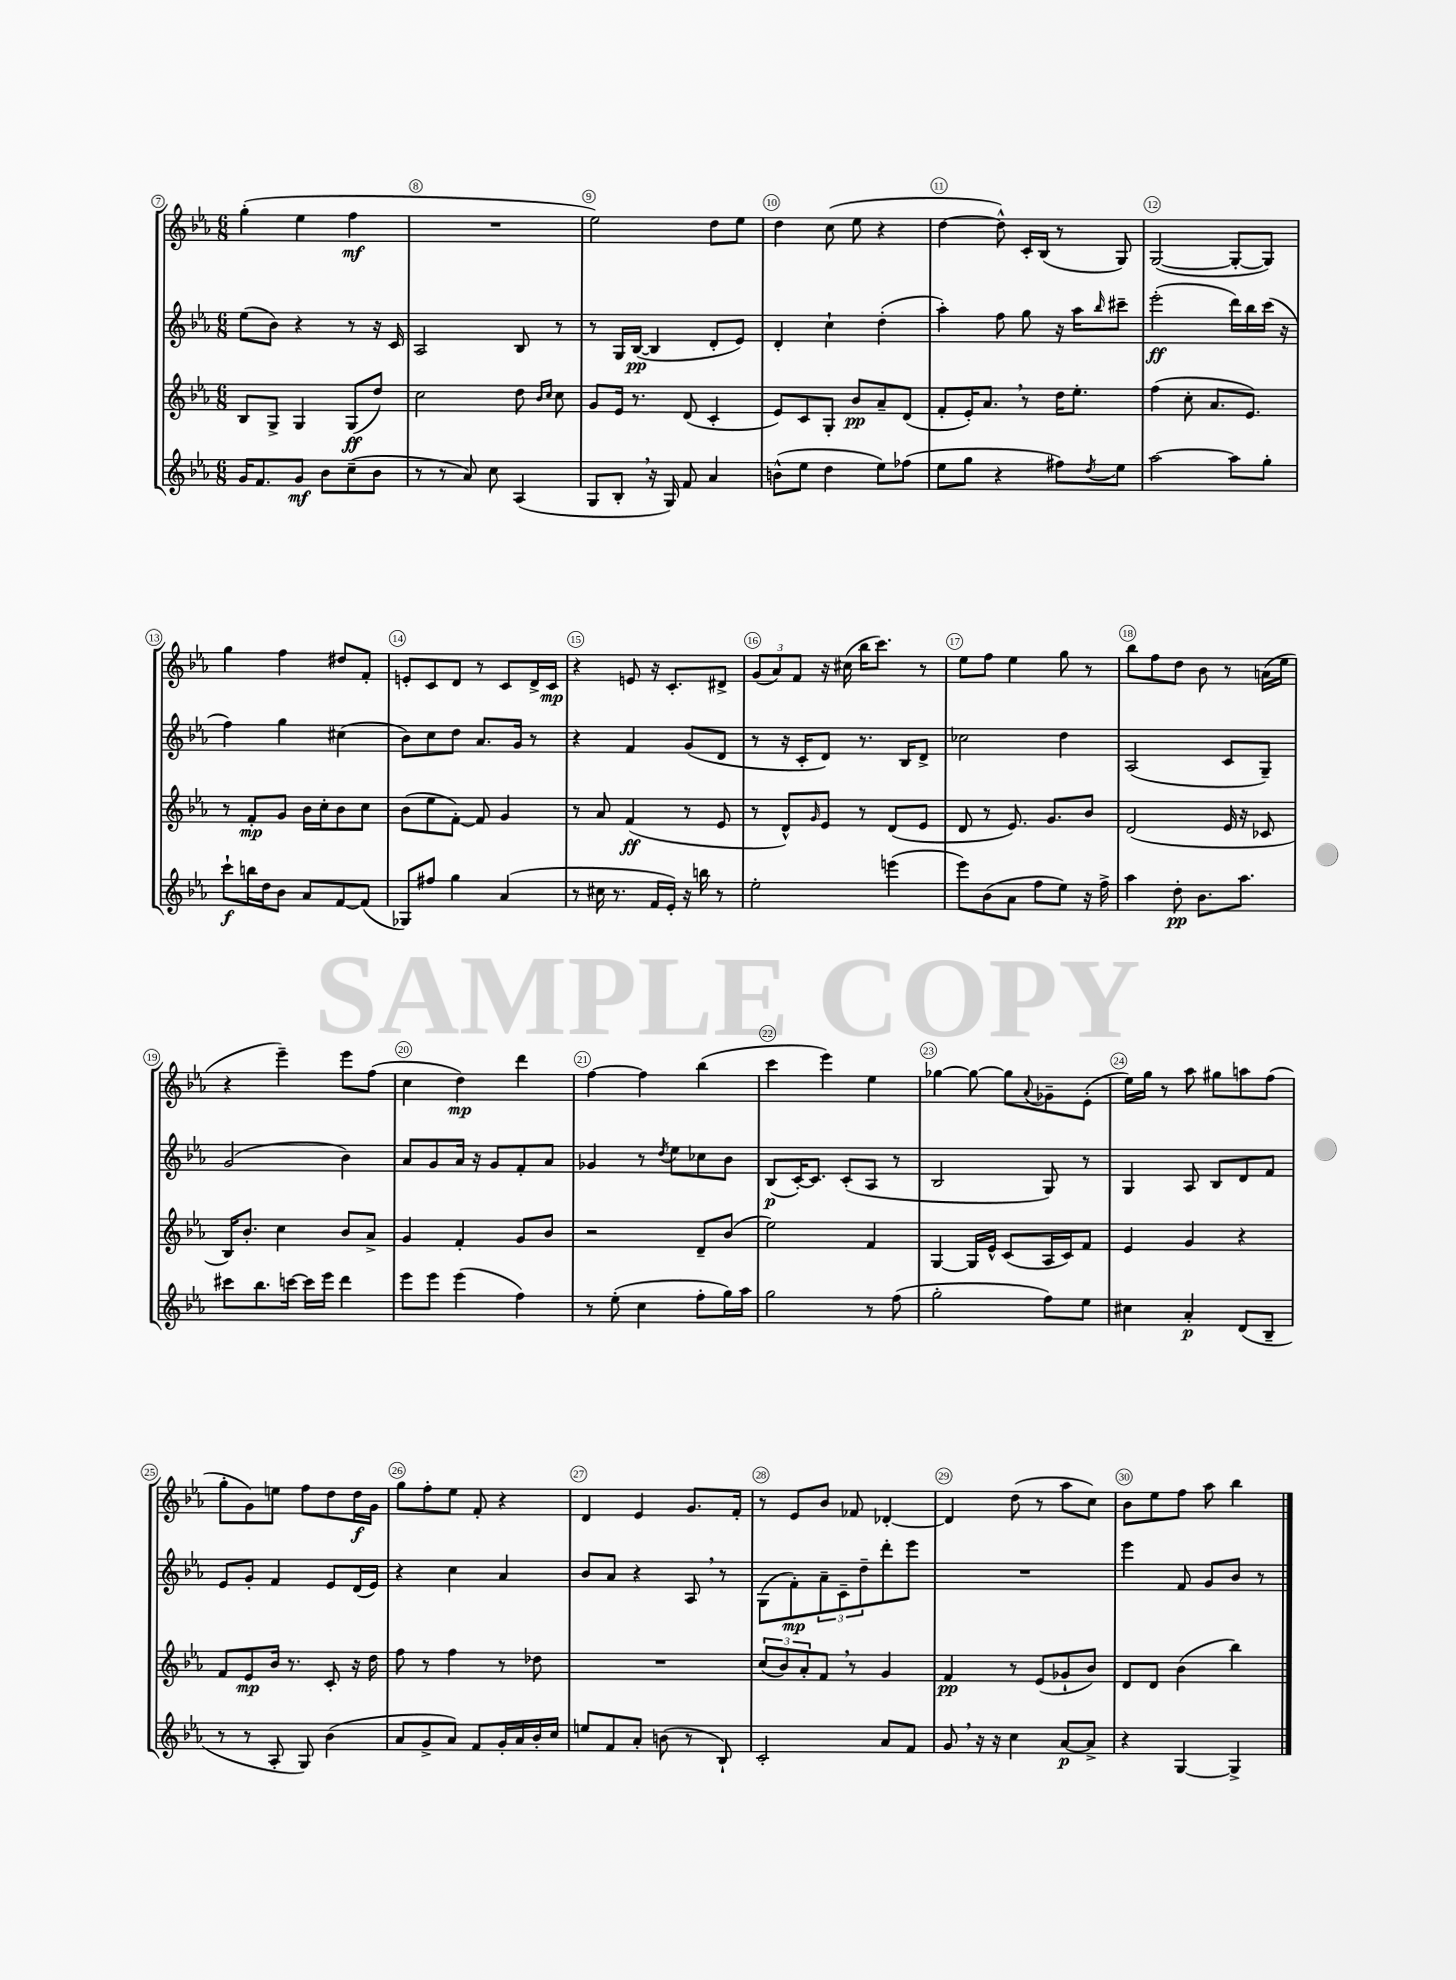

**kern	**dynam	**kern	**dynam	**kern	**dynam	**kern	**dynam
*part4	*part4	*part3	*part3	*part2	*part2	*part1	*part1
*staff4	*staff4	*staff3	*staff3	*staff2	*staff2	*staff1	*staff1
*clefG2	*	*clefG2	*	*clefG2	*	*clefG2	*
*k[b-e-a-]	*	*k[b-e-a-]	*	*k[b-e-a-]	*	*k[b-e-a-]	*
*M6/8	*	*M6/8	*	*M6/8	*	*M6/8	*
=7	=7	=7	=7	=7	=7	=7	=7
16g/KL	.	8B-/L	.	(8ee-\L	.	(4gg'\	.
8.f/	.	.	.	.	.	.	.
.	.	8G^/J	.	8b-\J)	.	.	.
8g/J	mf	4G/	.	4r	.	4ee-\	.
8b-\L	.	.	.	.	.	.	.
(8cc~\	.	(8G/L	ff	8r	.	4ff\	mf
8b-\J	.	8dd/J)	.	16r	.	.	.
.	.	.	.	16c/	.	.	.
=8	=8	=8	=8	=8	=8	=8	=8
8r	.	2cc\	.	2A-/	.	2.r	.
8r	.	.	.	.	.	.	.
8a-/)	.	.	.	.	.	.	.
8cc\	.	.	.	.	.	.	.
(4A-/	.	8dd\	.	8B-/	.	.	.
.	.	16qqb-/LL	.	.	.	.	.
.	.	16qqcc/JJ	.	.	.	.	.
.	.	8cc\	.	8r	.	.	.
=9	=9	=9	=9	=9	=9	=9	=9
8G/L	.	8g/L	.	8r	.	2ee-\)	.
8B-',/J	.	16e-/Jk	.	16G/LL	.	.	.
.	.	8.r	.	([16B-/JJ	pp	.	.
16r	.	.	.	4B-/]	.	.	.
16G/)	.	.	.	.	.	.	.
8f/	.	(8d/	.	.	.	.	.
4a-/	.	4c'/	.	8d'/L	.	8dd\L	.
.	.	.	.	8e-/J)	.	8ee-\J	.
=10	=10	=10	=10	=10	=10	=10	=10
(8bn^^\L	.	8e-/L)	.	4d'/	.	4dd\	.
8ee-\J	.	8c/	.	.	.	.	.
4dd\	.	8G'/J	.	4cc`\	.	(8cc\	.
.	.	8b-/L	pp	.	.	8ee-\	.
8ee-\L)	.	8a-~/	.	(4dd'\	.	4r	.
(8ff-X\J	.	(8d/J	.	.	.	.	.
=11	=11	=11	=11	=11	=11	=11	=11
8ee-\L	.	8f'/L	.	4aa-'\)	.	[4dd\	.
8gg\J	.	16e-'/K)	.	.	.	.	.
.	.	8.a-,/J	.	.	.	.	.
4r	.	.	.	8ff\	.	8dd^^\])	.
.	.	8r	.	8gg\	.	16c'/LL	.
.	.	.	.	.	.	(16B-/JJ	.
8ff#X\L)	.	16dd\KL	.	16r	.	8r	.
.	.	8.ee-'\J	.	16aa-\KL	.	.	.
8qdd/	.	.	.	16qqbb-/	.	.	.
8ee-\J	.	.	.	8ccc#X~\J	.	8G/)	.
=12	=12	=12	=12	=12	=12	=12	=12
[2aa-\	.	(4ff\	.	(2eee-'\	ff	([2G/	.
.	.	8cc'\	.	.	.	.	.
.	.	8.a-/L	.	.	.	.	.
8aa-\L]	.	.	.	16ddd\LL)	.	8G'/L_	.
.	.	8.e-/J)	.	16bb-\	.	.	.
8gg'\J	.	.	.	(16ccc\JJ	.	8G/J])	.
.	.	.	.	16r	.	.	.
!!LO:LB:g=z
=13	=13	=13	=13	=13	=13	=13	=13
8ccc`\L	f	8r	.	4ff\)	.	4gg\	.
16bbn\L	.	8f'/L	mp	.	.	.	.
16dd\J	.	.	.	.	.	.	.
8b-\J	.	8g/J	.	4gg\	.	4ff\	.
8a-/L	.	16b-\LL	.	.	.	.	.
.	.	16cc'\J	.	.	.	.	.
[8f/	.	8b-\	.	(4cc#X\	.	8dd#X/L	.
(8f/J]	.	8cc\J	.	.	.	8f'/J	.
=14	=14	=14	=14	=14	=14	=14	=14
8G-X/L)	.	(8b-\L	.	8b-\L)	.	8en'/L	.
8ff#X/J	.	8ee-\	.	8cc\	.	8c/	.
4gg\	.	[8f'\J)	.	8dd\J	.	8d/J	.
.	.	8f/]	.	8.a-/L	.	8r	.
(4a-/	.	4g/	.	.	.	8c/L	.
.	.	.	.	16g/Jk	.	.	.
.	.	.	.	8r	.	16d^/L	.
.	.	.	.	.	.	16c/JJ	mp
=15	=15	=15	=15	=15	=15	=15	=15
8r	.	8r	.	4r	.	4r	.
16cc#X\	.	8a-/	.	.	.	.	.
8.r	.	.	.	.	.	.	.
.	.	(4f/	ff	4f/	.	8en/	.
16f/LL	.	.	.	.	.	16r	.
16e-'/JJ)	.	.	.	.	.	8.c'/L	.
16r	.	8r	.	(8g/L	.	.	.
16bbn\	.	.	.	.	.	.	.
8r	.	8e-/	.	8d/J	.	8d#X^/J	.
=16	=16	=16	=16	=16	=16	=16	=16
2ee-'\	.	8r	.	8r	.	(12g/L	.
.	.	.	.	.	.	12a-/)	.
.	.	8d^^/L)	.	16r	.	.	.
.	.	.	.	.	.	12f/J	.
.	.	.	.	16c'/KL	.	.	.
.	.	16qqg/	.	.	.	.	.
.	.	8e-/J	.	8d/J)	.	16r	.
.	.	.	.	.	.	(16cc#X\	.
.	.	8r	.	8.r	.	16bb-\KL	.
.	.	.	.	.	.	8.ccc\J)	.
(4eeen\	.	(8d/L	.	.	.	.	.
.	.	.	.	16B-/KL	.	.	.
.	.	8e-/J	.	8d^/J	.	8r	.
=17	=17	=17	=17	=17	=17	=17	=17
8eee-\L)	.	8d/	.	2cc-X\	.	8ee-\L	.
(8b-\	.	8r	.	.	.	8ff\J	.
8a-\J	.	8.e-/)	.	.	.	4ee-\	.
8ff\L	.	.	.	.	.	.	.
.	.	8.g/L	.	.	.	.	.
8ee-\J)	.	.	.	4dd\	.	8gg\	.
16r	.	8b-/J	.	.	.	8r	.
16ff^\	.	.	.	.	.	.	.
=18	=18	=18	=18	=18	=18	=18	=18
4aa-\	.	(2d/	.	(2A-/	.	8bb-\L	.
.	.	.	.	.	.	8ff\	.
8dd'\	pp	.	.	.	.	8dd\J	.
8.b-\L	.	.	.	.	.	8b-\	.
.	.	16e-/	.	8c/L	.	8r	.
8.aa-\J	.	16r	.	.	.	.	.
.	.	8c-X/	.	8G~/J)	.	(16an\LL	.
.	.	.	.	.	.	16ee-\JJ	.
!!LO:LB:g=z
=19	=19	=19	=19	=19	=19	=19	=19
8ccc#X\L	.	16B-/KL)	.	(2g/	.	4r	.
.	.	8.b-'/J	.	.	.	.	.
8.bb-\	.	.	.	.	.	.	.
.	.	4cc\	.	.	.	4eee-~\)	.
[16cccn\Jk	.	.	.	.	.	.	.
16ccc\LL]	.	.	.	.	.	.	.
16eee-\JJ	.	.	.	.	.	.	.
4ddd\	.	8b-/L	.	4b-\)	.	8eee-\L	.
.	.	8a-^/J	.	.	.	(8ff\J	.
=20	=20	=20	=20	=20	=20	=20	=20
8eee-\L	.	4g/	.	8a-/L	.	4cc\	.
8eee-\J	.	.	.	8g/	.	.	.
(4eee-\	.	4f'/	.	16a-/Jk	.	4dd\)	mp
.	.	.	.	16r	.	.	.
.	.	.	.	8g/L	.	.	.
4ff\)	.	8g/L	.	8f'/	.	4ddd\	.
.	.	8b-/J	.	8a-/J	.	.	.
=21	=21	=21	=21	=21	=21	=21	=21
8r	.	2r	.	4g-X/	.	[4ff\	.
(8ee-'\	.	.	.	.	.	.	.
4cc\	.	.	.	8r	.	4ff\]	.
.	.	.	.	8qdd/	.	.	.
.	.	.	.	8ee-\L	.	.	.
8ff'\L	.	8d~/L	.	8cc-X\	.	(4bb-\	.
16gg\L)	.	(8b-/J	.	8b-\J	.	.	.
16aa-\JJ	.	.	.	.	.	.	.
=22	=22	=22	=22	=22	=22	=22	=22
2gg\	.	2ee-\)	.	(8B-/L	p	4ccc\	.
.	.	.	.	[16c'/K)	.	.	.
.	.	.	.	8.c/J]	.	.	.
.	.	.	.	.	.	4eee-\)	.
.	.	.	.	(8c'/L	.	.	.
8r	.	4f/	.	8A-/J	.	4ee-\	.
(8ff\	.	.	.	8r	.	.	.
=23	=23	=23	=23	=23	=23	=23	=23
2gg'\	.	[4G/	.	2B-/	.	[4gg-X\	.
.	.	16G/LL]	.	.	.	8gg-\_	.
.	.	16e-^^/JJ	.	.	.	.	.
.	.	(8c/L	.	.	.	8gg-\L]	.
.	.	.	.	.	.	8qqa-/	.
8ff\L)	.	16A-/L	.	8G/)	.	8g-X~\	.
.	.	16c/J)	.	.	.	.	.
8ee-\J	.	8f/J	.	8r	.	(8e-'\J	.
=24	=24	=24	=24	=24	=24	=24	=24
4cc#X\	.	4e-/	.	4G/	.	16ee-\LL)	.
.	.	.	.	.	.	16gg\JJ	.
.	.	.	.	.	.	8r	.
4a-'/	p	4g/	.	8A-/	.	8aa-\	.
.	.	.	.	8B-/L	.	8gg#X\L	.
(8d/L	.	4r	.	8d/	.	8aan\	.
8B-~/J	.	.	.	8f/J	.	(8ff\J	.
!!LO:LB:g=z
=25	=25	=25	=25	=25	=25	=25	=25
8r	.	8f/L	.	8e-/L	.	8gg'\L	.
8r	.	8e-/	mp	8g'/J	.	8g\)	.
8A-'/	.	16b-/Jk	.	4f/	.	8een\J	.
.	.	8.r	.	.	.	.	.
8G/)	.	.	.	.	.	8ff\L	.
(4b-\	.	8c'/	.	8e-/L	.	8dd\	.
.	.	16r	.	(16d/L	.	16dd\L	f
.	.	16dd\	.	16e-/JJ)	.	16g\JJ	.
=26	=26	=26	=26	=26	=26	=26	=26
8a-/L	.	8ff\	.	4r	.	8gg\L	.
8g^/	.	8r	.	.	.	8ff'\	.
8a-/J)	.	4ff\	.	4cc\	.	8ee-\J	.
8f/L	.	.	.	.	.	8f'/	.
16g'/L	.	8r	.	4a-/	.	4r	.
16a-/	.	.	.	.	.	.	.
16b-'/	.	8dd-X\	.	.	.	.	.
16cc/JJ	.	.	.	.	.	.	.
=27	=27	=27	=27	=27	=27	=27	=27
8een/L	.	2.r	.	8b-/L	.	4d/	.
8f/	.	.	.	8a-/J	.	.	.
8a-'/J	.	.	.	4r	.	4e-/	.
(8bn\	.	.	.	.	.	.	.
8r	.	.	.	8A-,/	.	8.g/L	.
8B-`/)	.	.	.	8r	.	.	.
.	.	.	.	.	.	16f'/Jk	.
=28	=28	=28	=28	=28	=28	=28	=28
2c'/	.	(12cc/L	.	(8G\L	.	8r	.
.	.	12b-/)	.	.	.	.	.
.	.	.	.	8f'\)	mp	8e-/L	.
.	.	12a-'/	.	.	.	.	.
.	.	8f,/J	.	12a-~\	.	8b-/J	.
.	.	.	.	12c~\	.	.	.
.	.	8r	.	.	.	8f-X/	.
.	.	.	.	12dd~\	.	.	.
8a-/L	.	4g/	.	8ddd'\	.	[4d-X'/	.
8f/J	.	.	.	8eee-\J	.	.	.
=29	=29	=29	=29	=29	=29	=29	=29
8g,/	.	4f/	pp	2.r	.	4d-/]	.
16r	.	.	.	.	.	.	.
16r	.	.	.	.	.	.	.
4cc\	.	8r	.	.	.	(8dd\	.
.	.	(8e-/L	.	.	.	8r	.
[8a-/L	p	8g-X`/	.	.	.	8aa-\L	.
8a-^/J]	.	8b-/J)	.	.	.	8cc\J)	.
=30	=30	=30	=30	=30	=30	=30	=30
4r	.	8d/L	.	4eee-\	.	8b-\L	.
.	.	8d/J	.	.	.	8ee-\	.
[4G/	.	(4b-\	.	8f/	.	8ff\J	.
.	.	.	.	8g/L	.	8aa-\	.
4G^/]	.	4bb-\)	.	8b-/J	.	4bb-\	.
.	.	.	.	8r	.	.	.
==	==	==	==	==	==	==	==
*-	*-	*-	*-	*-	*-	*-	*-
